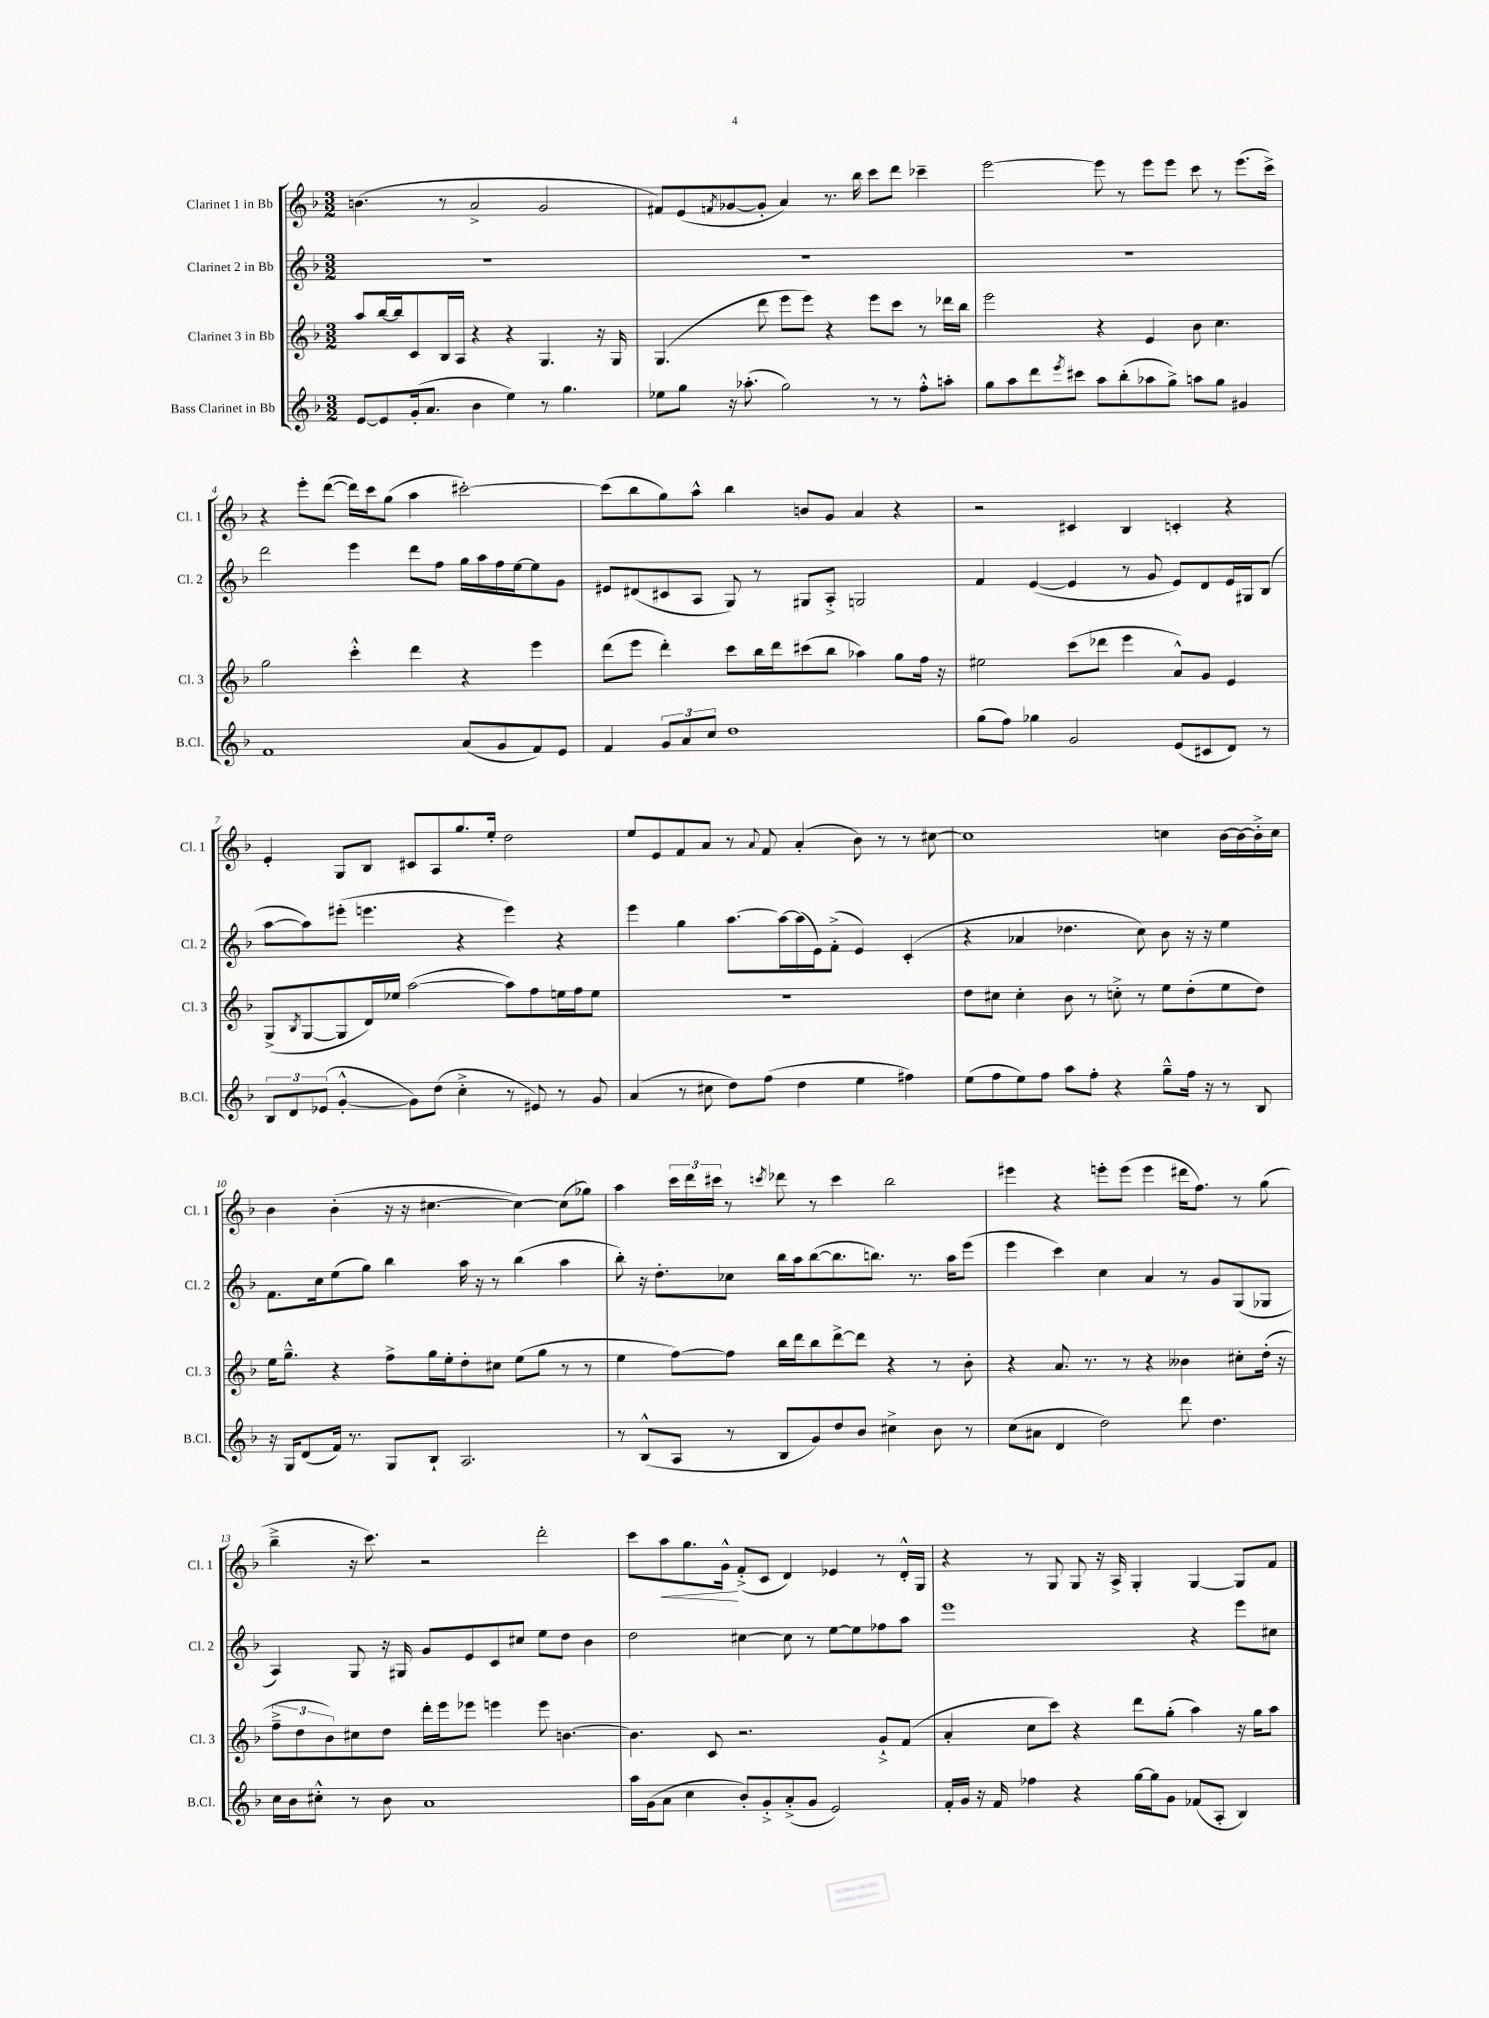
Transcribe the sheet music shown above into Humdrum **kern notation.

**kern	**kern	**kern	**kern
*staff4	*staff3	*staff2	*staff1
*clefG2	*clefG2	*clefG2	*clefG2
*k[b-]	*k[b-]	*k[b-]	*k[b-]
*M3/2	*M3/2	*M3/2	*M3/2
[8e	8aa	1.r	(4.b
8e]	[16bb-	.	.
.	16bb-]	.	.
(16g'	8c	.	.
8.a	.	.	.
.	16B-	.	8r
.	16A	.	.
4b-	4r	.	2a^
4ee)	4r	.	.
8r	4.G	.	2g
4.gg	.	.	.
.	16r	.	.
.	16G	.	.
=	=	=	=
8ee-	(4.G	1.r	8f#)
8gg	.	.	(8e
.	.	.	8qf
16r	.	.	[8g-
(8.aa-'	.	.	.
.	8ddd	.	8g-']
2gg)	8eee	.	4a)
.	8eee)	.	.
.	4r	.	8.r
.	.	.	16bb-
8r	8eee	.	8ccc
8r	8ccc	.	8ddd
8ff'^^	8r	.	4ccc-~
8aa'	16ddd-	.	.
.	16bb-	.	.
=	=	=	=
8gg	2eee	1.r	[2eee
8aa	.	.	.
8ddd	.	.	.
8qeee	.	.	.
8ccc#	.	.	.
8aa	4r	.	8eee]
(8bb-'	.	.	8r
8aa-	4e	.	8eee
8gg^)	.	.	8eee
8aa	8b-	.	8ccc
8gg	4.cc	.	8r
4g#	.	.	(8.eee
.	.	.	16ccc^)
=	=	=	=
1f	2gg	2ddd	4r
.	.	.	8eee'
.	.	.	([8ddd
.	4ccc'^^	4eee	16ddd])
.	.	.	16ccc
.	.	.	(8gg
.	4ddd	8ddd	4aa
.	.	8ff	.
(8a	4r	16gg	[2ccc#')
.	.	16aa	.
8g	.	16ff	.
.	.	[16ee	.
8f)	4eee	8ee]	.
8e	.	8g	.
=	=	=	=
4f	(8ddd	8e#	(8ccc#]
.	8eee	(8d#	8bb-
12g	4ddd')	8c#	8gg)
12a	.	.	.
.	.	8A	8aa^^
12cc	.	.	.
1dd	8ccc	8G)	4bb-
.	16bb-	8r	.
.	16ddd	.	.
.	(8ccc#	8G#	8b
.	8bb-	8A'^	8g
.	4aa-)	2G	4a
.	8gg	.	4r
.	16ff	.	.
.	16r	.	.
=	=	=	=
(8gg	2ee#	4f	2r
8ff)	.	.	.
4gg-	.	([4e	.
2g	(8ccc	4e]	4c#
.	8ddd-	.	.
.	4eee	8r	4B-
.	.	8g	.
(8e	8a^^)	8e)	4c'
8c#	8g	8d	.
8d)	4e	16e	4r
.	.	16G#	.
8r	.	(8B-	.
=	=	=	=
12B-	(8G^	[8aa	4e'
12d	.	.	.
.	8qB-	.	.
.	[8G	8aa])	.
(12e-	.	.	.
[4g'^^	8G]	(8eee#'	8G
.	16d)	4.eee	8B-
.	16ee-	.	.
8g])	([2aa	.	8c#
(8dd	.	.	8A
4cc'^	.	4r	8.gg
.	.	.	16ee'
8r	8aa])	4eee)	2dd
8e#)	8ff	.	.
8r	16ee	4r	.
.	16ff	.	.
8g	8ee	.	.
=	=	=	=
(4a	1.r	4eee	8ee
.	.	.	8e
8r	.	4gg	8f
8cc#	.	.	8a
8dd)	.	[8.aa	8r
.	.	.	8qqa
(8ff	.	.	8f
.	.	16aa_	.
4dd	.	(16aa]	(4a'
.	.	16e)	.
.	.	(8f'^	.
4ee	.	4e)	8b-)
.	.	.	8r
4ff#)	.	(4c'	8r
.	.	.	[8cc#
=	=	=	=
(8ee	8dd	4r	1cc#]
8ff	8cc#	.	.
8ee)	4cc#'	4a-	.
8ff	.	.	.
8aa	8b-	4.dd-	.
8ff'	8r	.	.
4r	8cc'^	.	.
.	8r	8cc)	.
8gg~^^	8ee	8b-	4cc
16ff	(8dd'	16r	.
16r	.	16r	.
8r	8ee	4ee	[16b-
.	.	.	16b-_
8B-	8dd)	.	16b-'^]
.	.	.	16cc
=	=	=	=
16r	16ee	8.f	4b-
16G	8.gg~^^	.	.
(8d	.	.	.
.	.	16cc	.
16f)	4r	(8ee	(4b-'
8.r	.	.	.
.	.	8gg)	.
8G	8ff^	4bb-	16r
.	.	.	16r
8B-`	16gg	.	[4.cc#
.	16ee'	.	.
2.A	8dd'	16aa	.
.	.	16r	.
.	8cc#	8r	.
.	(8ee	(4bb-	4cc#_)
.	8gg	.	.
.	8r	4aa	(8cc#]
.	8r	.	8gg-)
=	=	=	=
8r	4ee	8bb-')	4aa
(8B-^^	.	16r	.
.	.	8.dd'	.
8A	[8ff)	.	24ccc
.	.	.	24ddd
.	.	.	24ccc#
8r	8ff]	8cc-	8r
.	.	.	8qccc
8B-	16bb-	16bb-	8ddd-
.	16ddd	16aa	.
8g)	8bb-	([8bb-	8r
8dd	[8ddd^	8.bb-]	4ccc
8b-	8ddd]	.	.
.	.	8.bb)	.
4cc#^	4r	.	2bb-
.	.	8.r	.
8b-	8r	.	.
.	.	16aa	.
8r	8b-'	(8eee	.
=	=	=	=
(8cc	4r	4eee	4eee#
8a#	.	.	.
4d	8.a	4ccc)	4r
.	8.r	.	.
2dd)	.	4cc	8eee'
.	8r	.	(8eee
.	4r	4a	4eee
8ddd	4b--	8r	16ddd#
.	.	.	8.ff)
4.dd	.	8g	.
.	8cc#'	(8G	8r
.	(16dd'	8G-	(8gg
.	16r	.	.
=	=	=	=
16cc	12ff~^	4A)	4bb-~^
16b-	.	.	.
.	12dd	.	.
8cc#'^^	.	.	.
.	12b-)	.	.
8r	8cc#	8G	16r
.	.	.	8.ccc)
8b-	8dd	16r	.
.	.	16G#	.
1a	16ddd'	8g	2r
.	16eee	.	.
.	8eee-	8e	.
.	4eee	8c	.
.	.	8cc#	.
.	8eee	8ee	2ddd'
.	[4.b	8dd	.
.	.	4b-	.
=	=	=	=
16aa	4.b]	2dd	8ccc
(16g	.	.	.
8a	.	.	8aa
4cc	.	.	8.gg
.	8c	.	.
.	.	.	16g^^
8b-')	2.r	[4cc#	(8f'^
8g'^	.	.	8c
(8a'^	.	8cc#]	4d)
8g	.	8r	.
2e)	.	[8ee	4e-
.	.	8ee]	.
.	8g`^	8ff-	8r
.	(8f	8aa	16d'^^
.	.	.	16G
=	=	=	=
16f'	4a'	1eee	4r
16g	.	.	.
16r	.	.	.
16f	.	.	.
4ff-	8cc	.	8r
.	8ccc)	.	8G
4r	4r	.	8G
.	.	.	16r
.	.	.	16A^
[16gg	8ddd	.	4G'
16gg]	.	.	.
8g	(8gg'	.	.
(8f-	4aa)	4r	[4G
8A'	.	.	.
4B-)	16r	8eee	8G]
.	16gg	.	.
.	8aa	8cc#	8f
==	==	==	==
*-	*-	*-	*-
